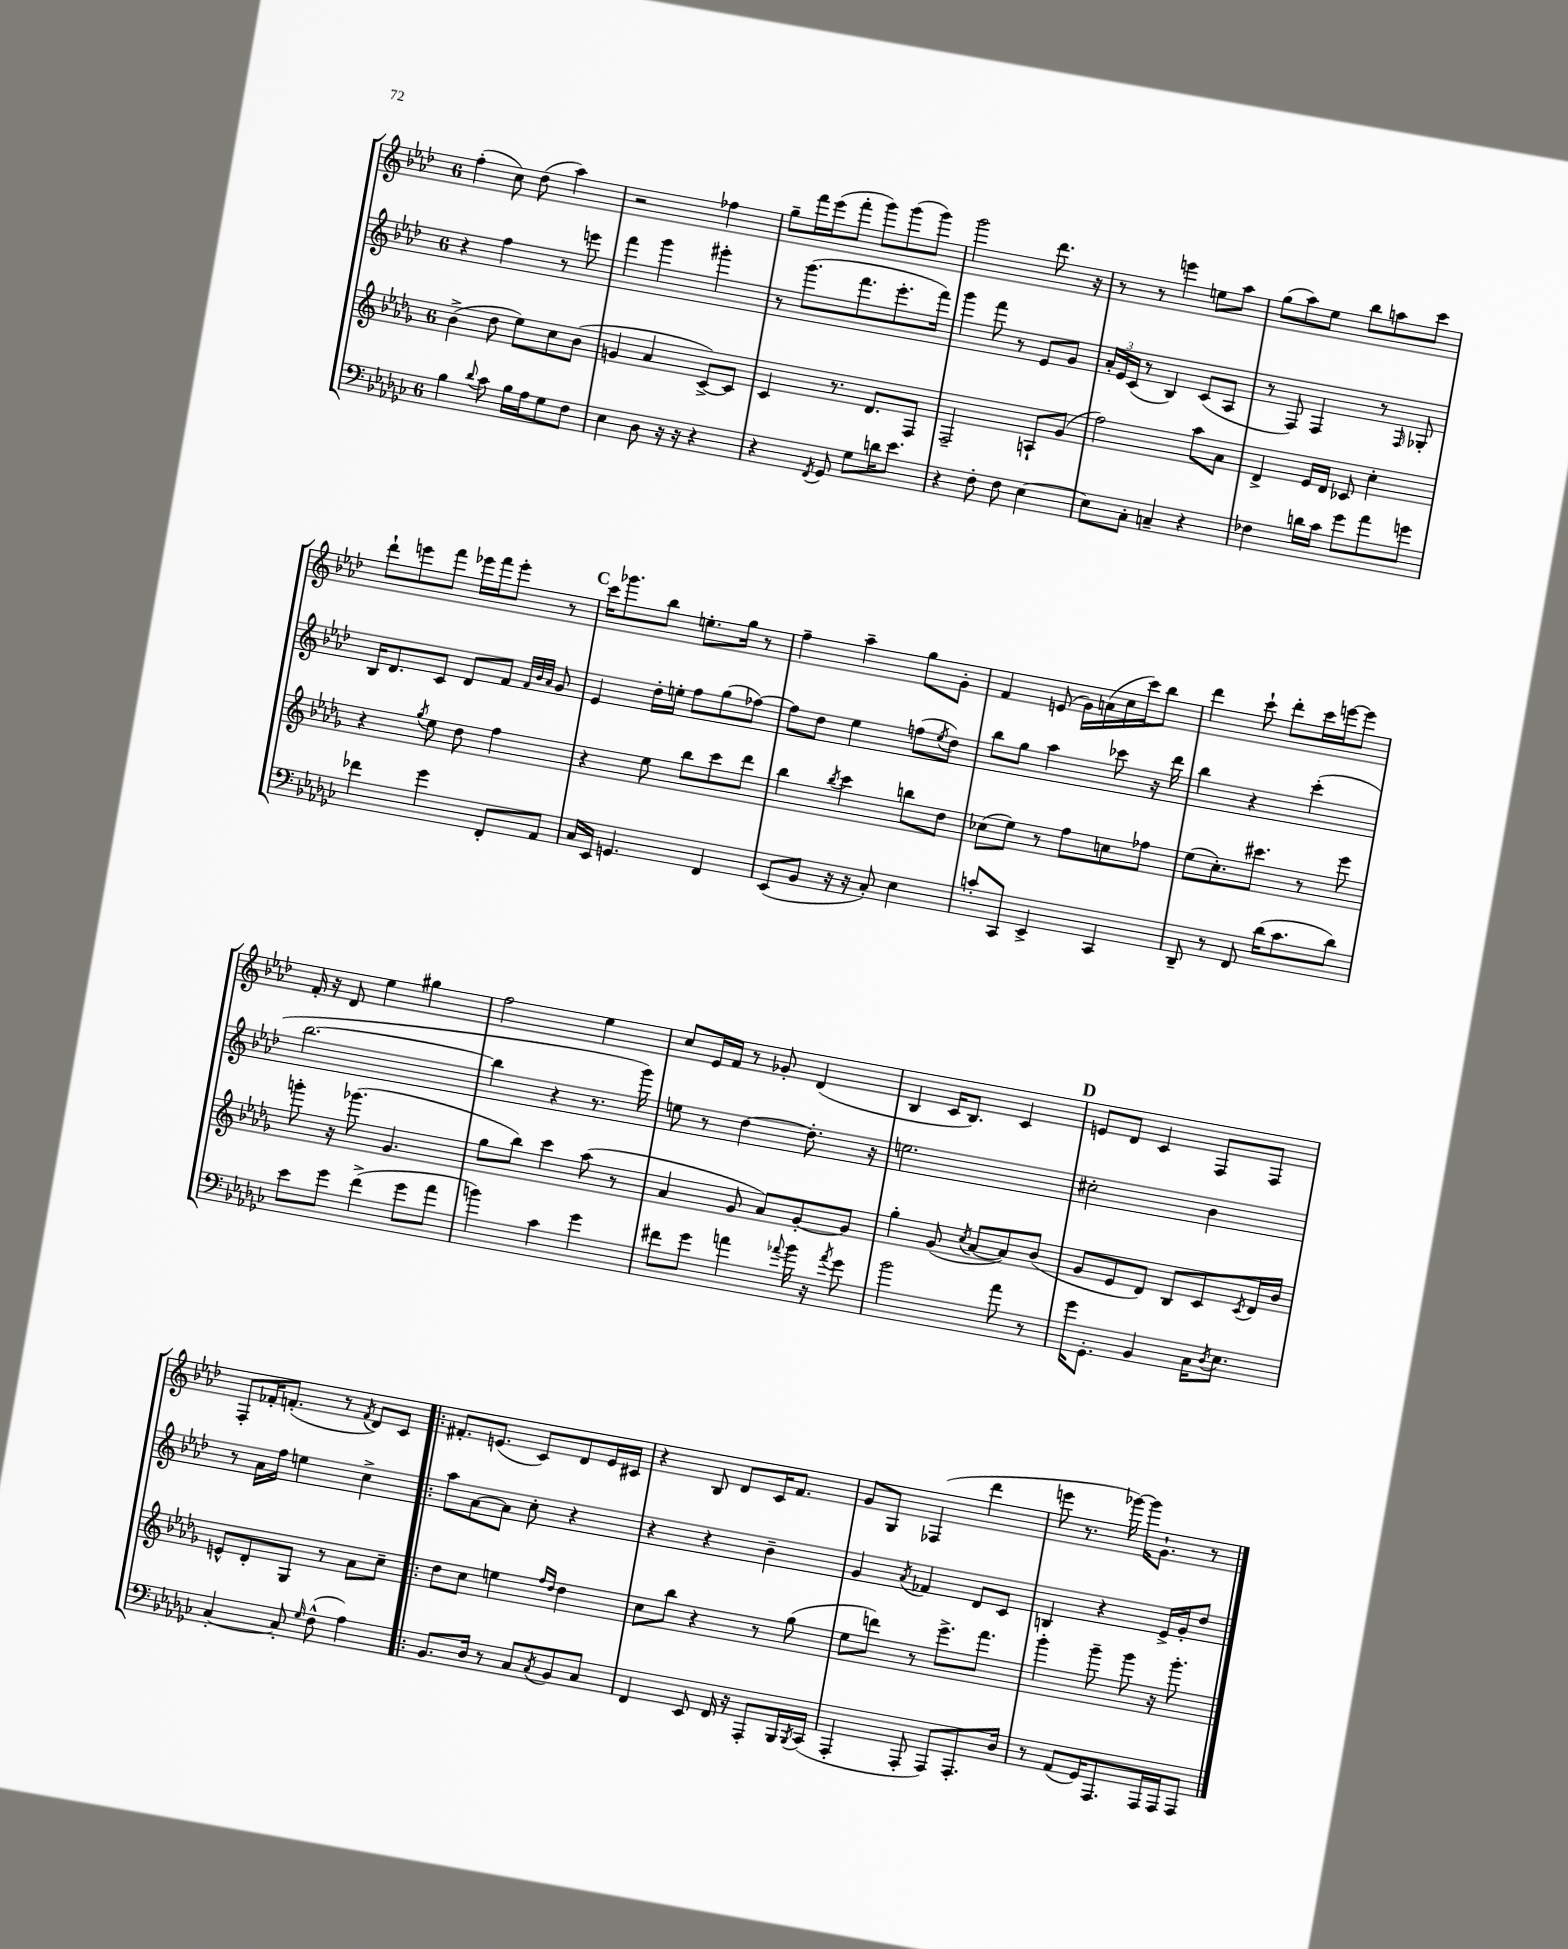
<<
\new StaffGroup <<
\new Staff = "s0" {
    \clef treble \key aes \major \once \override Staff.TimeSignature.style = #'single-digit \time 6/8
    f''4-.( c''8) des''8( aes''4) |
    r2 fes''4 |
    g''8-- f'''16 ees'''16( f'''8-. g'''8) g'''8( g'''8) |
    g'''2 des'''8. r16 |
    r8 r8 e'''4 e''8 aes''8 |
    g''8( aes''8) ees''8 bes''8 a''8 c'''8 |
    des'''8-! e'''8 f'''8 ees'''16 f'''16 ees'''8-. r8 |
    \mark \markup { \bold "C" } c'''16 ges'''8. bes''8 e''8.-. g''16 r8 |
    f''4-- aes''4-- g''8 g'8-. |
    f'4 e'8( g'16) a'16( c''16 c'''16) bes''8 |
    des'''4 c'''8-! des'''8-. c'''16 e'''16~ e'''8 |
    f'16-. r16 des'8 ees''4 gis''4 |
    f''2 ees''4 |
    c''8 ees'16 f'16 r8 ges'8-. des'4( |
    bes4 c'16 bes8.) c'4 |
    \mark \markup { \bold "D" } e'8 des'8 c'4 f8 f8 |
    f8-. fes'16-. f'8.-.( r8 \acciaccatura { f'8 } des'8) c'8 |
    \bar ".|:" fis'8.-. e'8.( c'8) des'8 e'16 cis'16 |
    r4 bes8 des'8 c'16 f'8. |
    g'8 g8 fes4( des'''4 |
    e'''8 r8. ges'''16~) ges'''16 g'8.-! r8 \bar "|." |
}
\new Staff = "s1" {
    \clef treble \key aes \major \once \override Staff.TimeSignature.style = #'single-digit \time 6/8
    r4 f''4 r8 e'''8 |
    f'''4 g'''4 gis'''4-. |
    r8 g'''8.( f'''8. ees'''8.-. f'''16) |
    g'''4 f'''8 r8 ees'8 g'8 |
    \tuplet 3/2 { aes'16-. ees'16 c'16( } r8 bes4) c'8( aes8 |
    r8 f8) f4 r8 \grace { f16 } ges8-. |
    bes16 des'8. c'8 des'8 f'8 \grace { f'32 bes'32 aes'32 } g'8 |
    \mark \markup { \bold "C" } ees'4 des''16-. e''16-. f''8 g''8( fes''8~) |
    fes''8 des''8 ees''4 f''8( \acciaccatura { ees''8 } des''8) |
    bes''8 g''8 aes''4 ces'''8 r16 des'''16 |
    bes''4 r4 c'''4-.( |
    bes''2.~ |
    bes''4 r4 r8. g'''16) |
    e''8 r8 des''4~ des''8.-. r16 |
    e''2. |
    \mark \markup { \bold "D" } cis''2-. bes'4 |
    r8 aes'16 f''16 e''4 c''4-> |
    \bar ".|:" aes''8 aes'8~ aes'8 c''8-. r4 |
    r4 r4 bes'4-- |
    g'4 \acciaccatura { aes'8 } fes'4 des'8 c'8 |
    b4 r4 ees'16-> g'16-. des''8 \bar "|." |
}
\new Staff = "s2" {
    \clef treble \key des \major \once \override Staff.TimeSignature.style = #'single-digit \time 6/8
    bes'4->( des''8 ees''8) c''8 bes'8( |
    g'4 aes'4 c'8~->) c'8 |
    c'4 r8. des'8. f8 |
    f2-- a8-! ges'8( |
    f''2) aes''8 aes'8 |
    des'4-> ees'16 des'16 ces'8 c''4-. |
    r4 \acciaccatura { ges''8 } ees''8 des''8 f''4 |
    \mark \markup { \bold "C" } r4 ees''8 bes''8 c'''8 des'''8 |
    bes''4 \acciaccatura { bes''8 } c'''4 b''8 des''8 |
    ces''8( ees''8) r8 f''8 c''8 fes''8 |
    ees''8( c''8.-.) cis'''8. r8 ees'''8 |
    g'''8-. r16 ges'''8.( ges'4. |
    ges''8 bes''8) c'''4 aes''8( r8 |
    aes'4 ges'8 aes'8) ges'8~-. ges'8 |
    ges''4-. ges'8( \acciaccatura { c''8 } aes'8~ aes'8) bes'8( |
    \mark \markup { \bold "D" } ges'8 ees'8 des'8) bes8 c'8 \acciaccatura { c'8 } des'16 bes'16 |
    e'8-^ des'8-. ges8 r8 aes'8 c''8-- |
    \bar ".|:" des''8 c''8 e''4 \grace { f''16 des''16 } des''4 |
    c''8 bes''8 r4 r8 ges''8( |
    ees''8 d'''8) r8 ees'''8.-> f'''8. |
    ges'''4-. ges'''8-- ges'''8 r16 ges'''8.-. \bar "|." |
}
\new Staff = "s3" {
    \clef bass \key ges \major \once \override Staff.TimeSignature.style = #'single-digit \time 6/8
    bes4 \appoggiatura { des'8 } ces'8 bes16 aes16 ges8 f8 |
    ees4 des8 r16 r16 r4 |
    r4 \acciaccatura { f,8 } ges,8 ges8 d'16 ees'8. |
    r4 f8-. f8 ees4~ |
    ees8 ces8-. c4-- r4 |
    fes4 d'16 ces'16 ges'8 aes'8 g'8 |
    fes'4 ges'4 f,8-. aes,8 |
    \mark \markup { \bold "C" } ces16 ees,16 g,4. f,4 |
    ees,8( bes,8 r16 r16 ces8-.) ees4 |
    c'8-. ces,8 ees,4-> ces,4 |
    des,8-- r8 f,8 des'16( ces'8. des'8) |
    ees'8 ges'8 f'4->( ges'8 aes'8 |
    b'4) ces'4 ges'4 |
    fis'8 ges'8 a'4 \appoggiatura { aes'8 } bes'16 r16 \acciaccatura { aes'8 } ges'8 |
    bes'2 aes'8 r8 |
    \mark \markup { \bold "D" } ges'16 ges,8.-. bes,4 ces16 \acciaccatura { des8 } ees8. |
    ces4~-. ces8-. \grace { ges16 } f8-^( aes4) |
    \bar ".|:" bes,8. des16 r8 ces8 \acciaccatura { ces8 } bes,8 ces8 |
    f,4 ees,8 f,16 r16 aes,,8-. bes,,16 \acciaccatura { bes,,8 } ces,16( |
    aes,,4-. aes,,8-. aes,,8) aes,,8.-. des16 |
    r8 aes,8( ges,16) aes,,8. aes,,16 aes,,16 aes,,8 \bar "|." |
}
>>
>>
\layout { \context { \Score \remove "Bar_number_engraver" } }
